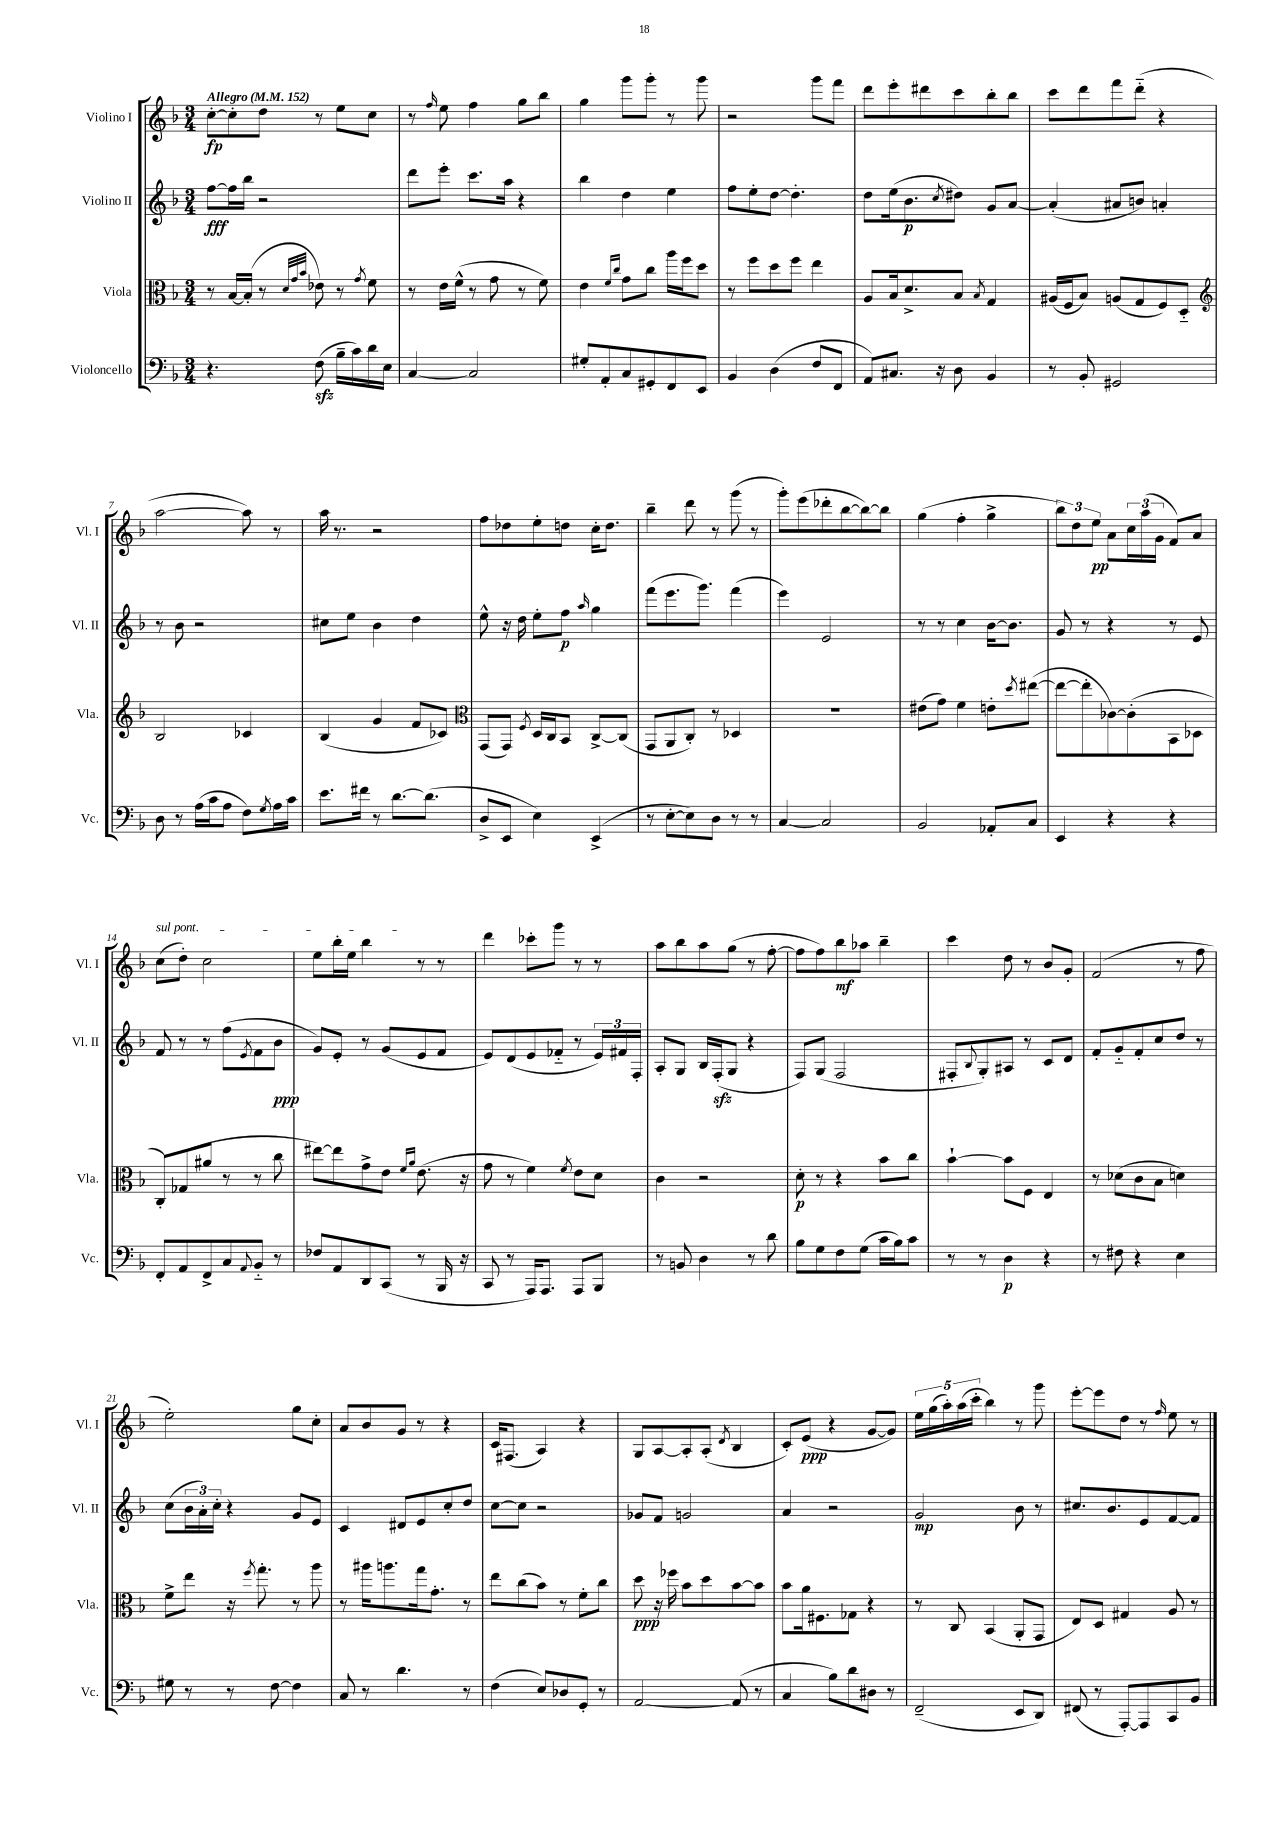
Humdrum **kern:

**kern	**kern	**kern	**kern
*staff4	*staff3	*staff2	*staff1
*clefF4	*clefC3	*clefG2	*clefG2
*k[b-]	*k[b-]	*k[b-]	*k[b-]
*M3/4	*M3/4	*M3/4	*M3/4
*MM152	*MM152	*MM152	*MM152
4.r	8r	[8ff	[8cc'
.	[16B-	16ff]	8cc']
.	(16B-']	16bb-	.
.	8r	2r	8dd
.	32qqd	.	.
.	32qqg	.	.
.	32qqb-	.	.
(8F	8e-)	.	8r
16B-~	8r	.	8ee
16c)	.	.	.
.	8qg	.	.
16d	8f	.	8cc
16E	.	.	.
=	=	=	=
[4C	8r	8ddd	8r
.	.	.	16qqff
.	16e	8eee'	8ee
.	(16f^^	.	.
2C]	8r	8.ccc	4ff
.	8g	.	.
.	.	16aa	.
.	8r	4r	8gg
.	8f)	.	8bb-
=	=	=	=
8G#'	4e	4bb-	4gg
8AA'	.	.	.
.	16qqf	.	.
.	16qqcc	.	.
8C	8g	4dd	8ggg
8GG#'	8cc	.	8ggg'
8FF	16aa	4ee	8r
.	16ff	.	.
8EE	8dd	.	8ggg
=	=	=	=
4BB-	8r	8ff	2r
.	8ff	8ee'	.
(4D	8dd	[8dd	.
.	8ff	4.dd']	.
8F	4ee	.	8ggg
8FF	.	.	8fff
=	=	=	=
8AA)	8A	8dd	8ddd
8.C#	16B-	(16ee	8eee'
.	8.d^	8.b-	.
.	.	.	8ddd#
16r	.	.	.
.	.	8qcc	.
8D	8B-	8dd#)	8ccc
.	8qB-	.	.
4BB-	4G	8g	8bb-'
.	.	[8a	8bb-
=	=	=	=
8r	(16A#	(4a']	8ccc
.	16F	.	.
8BB-'	8B-)	.	8ddd
2GG#	(8A	8a#	8fff
.	8G	8b)	(8ddd'~
.	8F)	4a'	4r
.	8D'~	.	.
=	=	=	=
*	*clefG2	*	*
8D	2B-	8r	[2aa
8r	.	8b-	.
(16A	.	2r	.
16c	.	.	.
8A	.	.	.
8F)	4c-	.	8aa])
8qG	.	.	.
16A	.	.	8r
16c	.	.	.
=	=	=	=
8.e	(4B-	8cc#	16aa
.	.	.	8.r
.	.	8ee	.
16f#	.	.	.
8r	4g	4b-	2r
[8.d	.	.	.
.	8f	4dd	.
(8.d]	.	.	.
.	8c-)	.	.
=	=	=	=
*	*clefC3	*	*
8D^	(8GG	8ee^^	8ff
8EE	8GG)	16r	8dd-
.	.	16dd	.
.	8qF	.	.
4E)	16D	8ee'	8ee'
.	16C	.	.
.	8BB-	8ff	8dd
.	.	16qqaa	.
(4EE^	[8C^	4gg	16cc'
.	.	.	8.dd
.	(8C]	.	.
=	=	=	=
8r	8GG	(8fff	4bb-~
[8E'	8AA	8.eee	.
8E])	8C')	.	8ddd
.	.	8.ggg)	.
8D	8r	.	8r
8r	4D-	(4fff	(8ggg
8r	.	.	8r
=	=	=	=
[4C	2.r	4eee)	8ggg')
.	.	.	(8eee
2C]	.	2e	8ddd-'
.	.	.	[8bb-
.	.	.	8bb-_)
.	.	.	8bb-]
=	=	=	=
2BB-	(8e#	8r	(4gg
.	8g)	8r	.
.	4f	4cc	4ff'
8AA-'	8e'	[16b-	4gg^
.	.	8.b-]	.
.	8qdd	.	.
8C	([8ee#	.	.
=	=	=	=
4EE	8ee#_	8g	12bb-)
.	.	.	12dd
.	8ee#']	8r	.
.	.	.	12ee
4r	[8c-)	4r	8a
.	(8c-']	.	24cc
.	.	.	(24aa
.	.	.	24g
4r	8BB-	8r	8f)
.	8D-	8e	8a
=	=	=	=
8FF'	8C')	8f	(8cc
8AA	(8G-	8r	8dd')
8FF^	8a#	8r	2cc
8C	8r	(8ff	.
8qqAA	.	8qe	.
8BB-'~	8r	8f	.
8r	8cc	8b-	.
=	=	=	=
8F-	[8ee#)	8g)	8ee
8AA	8ee#]	8e'	16bb-'
.	.	.	16ee
8DD	8g^	8r	4bb-
(8CC	8e	(8g	.
.	16qqf	.	.
.	16qqa	.	.
8r	(8.e	8e	8r
16BBB-	.	8f	8r
16r	16r	.	.
=	=	=	=
8CC	8g	8e)	4ddd
8r	8r	(8d	.
16AAA)	4f)	8e	8ccc-'
8.AAA	.	.	.
.	.	8f-'~	8ggg
.	8qf	.	.
8AAA	8e	8r	8r
8BBB-	8d	24e)	8r
.	.	24f#	.
.	.	24F'	.
=	=	=	=
8r	4c	8A'	8aa
8BB	.	8G	8bb-
4D	2r	16B-	8aa
.	.	(16F'	.
.	.	8G	(8gg
8r	.	4r	8r
8d	.	.	[8ff'
=	=	=	=
8B-	8d'	8F)	8ff]
8G	8r	(8G	8ff)
8F	4r	2F	8bb-
(8G	.	.	8aa-
16c	8b-	.	4bb-~
16B-)	.	.	.
8c	8cc	.	.
=	=	=	=
8r	[4b-`	8F#'	4ccc
.	.	8qqB-	.
8r	.	8G')	.
4D	8b-]	8A#	8dd
.	8F	8r	8r
4r	4E	8c	8b-
.	.	8d	8g'
=	=	=	=
8r	8r	8f'	(2f
8F#	(8d-	8g'~	.
4r	8c	8f'	.
.	8B-	8cc	.
4E	4d)	8dd	8r
.	.	8r	8ff
=	=	=	=
8G#	8f^	(8cc	2ee')
8r	8ee	24b-	.
.	.	24a')	.
.	.	24cc'	.
8r	16r	4r	.
.	8qff	.	.
.	8.gg'	.	.
[8F	.	.	.
4F]	8r	8g	8gg
.	8aa	8e	8cc'
=	=	=	=
8C	8r	4c	8a
8r	16aa#	.	8b-
.	8.aa	.	.
4.d	.	8d#	8g
.	16gg	8e	8r
.	8.g'	.	.
.	.	8cc'	4r
8r	8r	8dd	.
=	=	=	=
(4F	8ee	[8cc	16c
.	.	.	(8.F#
.	(8cc	8cc]	.
8E)	8b-)	2r	4A)
8D-	8r	.	.
8GG'	8f'	.	4r
8r	8cc	.	.
=	=	=	=
[2AA	8dd	8g-	8G
.	16r	8f	[8A
.	16ff-	.	.
.	8b-	2g	8A']
.	8dd	.	(8A'
.	.	.	8qd
(8AA]	[8b-	.	4B-
8r	8b-]	.	.
=	=	=	=
4C	8b-	4a	8c')
.	16a	.	(8e
.	8.F#	.	.
8B-)	.	2r	4r
8d	8G-	.	.
8D#	4r	.	[8g
8r	.	.	8g])
=	=	=	=
(2FF~	8r	2g	20ee
.	.	.	(20gg
.	.	.	20aa')
.	8C	.	.
.	.	.	(20aa
.	.	.	20ccc'
.	(4BB-	.	4bb-)
8EE	8AA'	8b-	8r
8DD)	8GG	8r	8ggg
=	=	=	=
(8FF#	8E)	8.cc#	[8eee'
8r	8D	.	8eee]
.	.	8.b-	.
[8AAA')	4G#	.	8dd
8AAA]	.	8e	8r
.	.	.	16qqff
8CC	8A	[8f	8ee
8BB-	8r	8f]	8r
==	==	==	==
*-	*-	*-	*-
